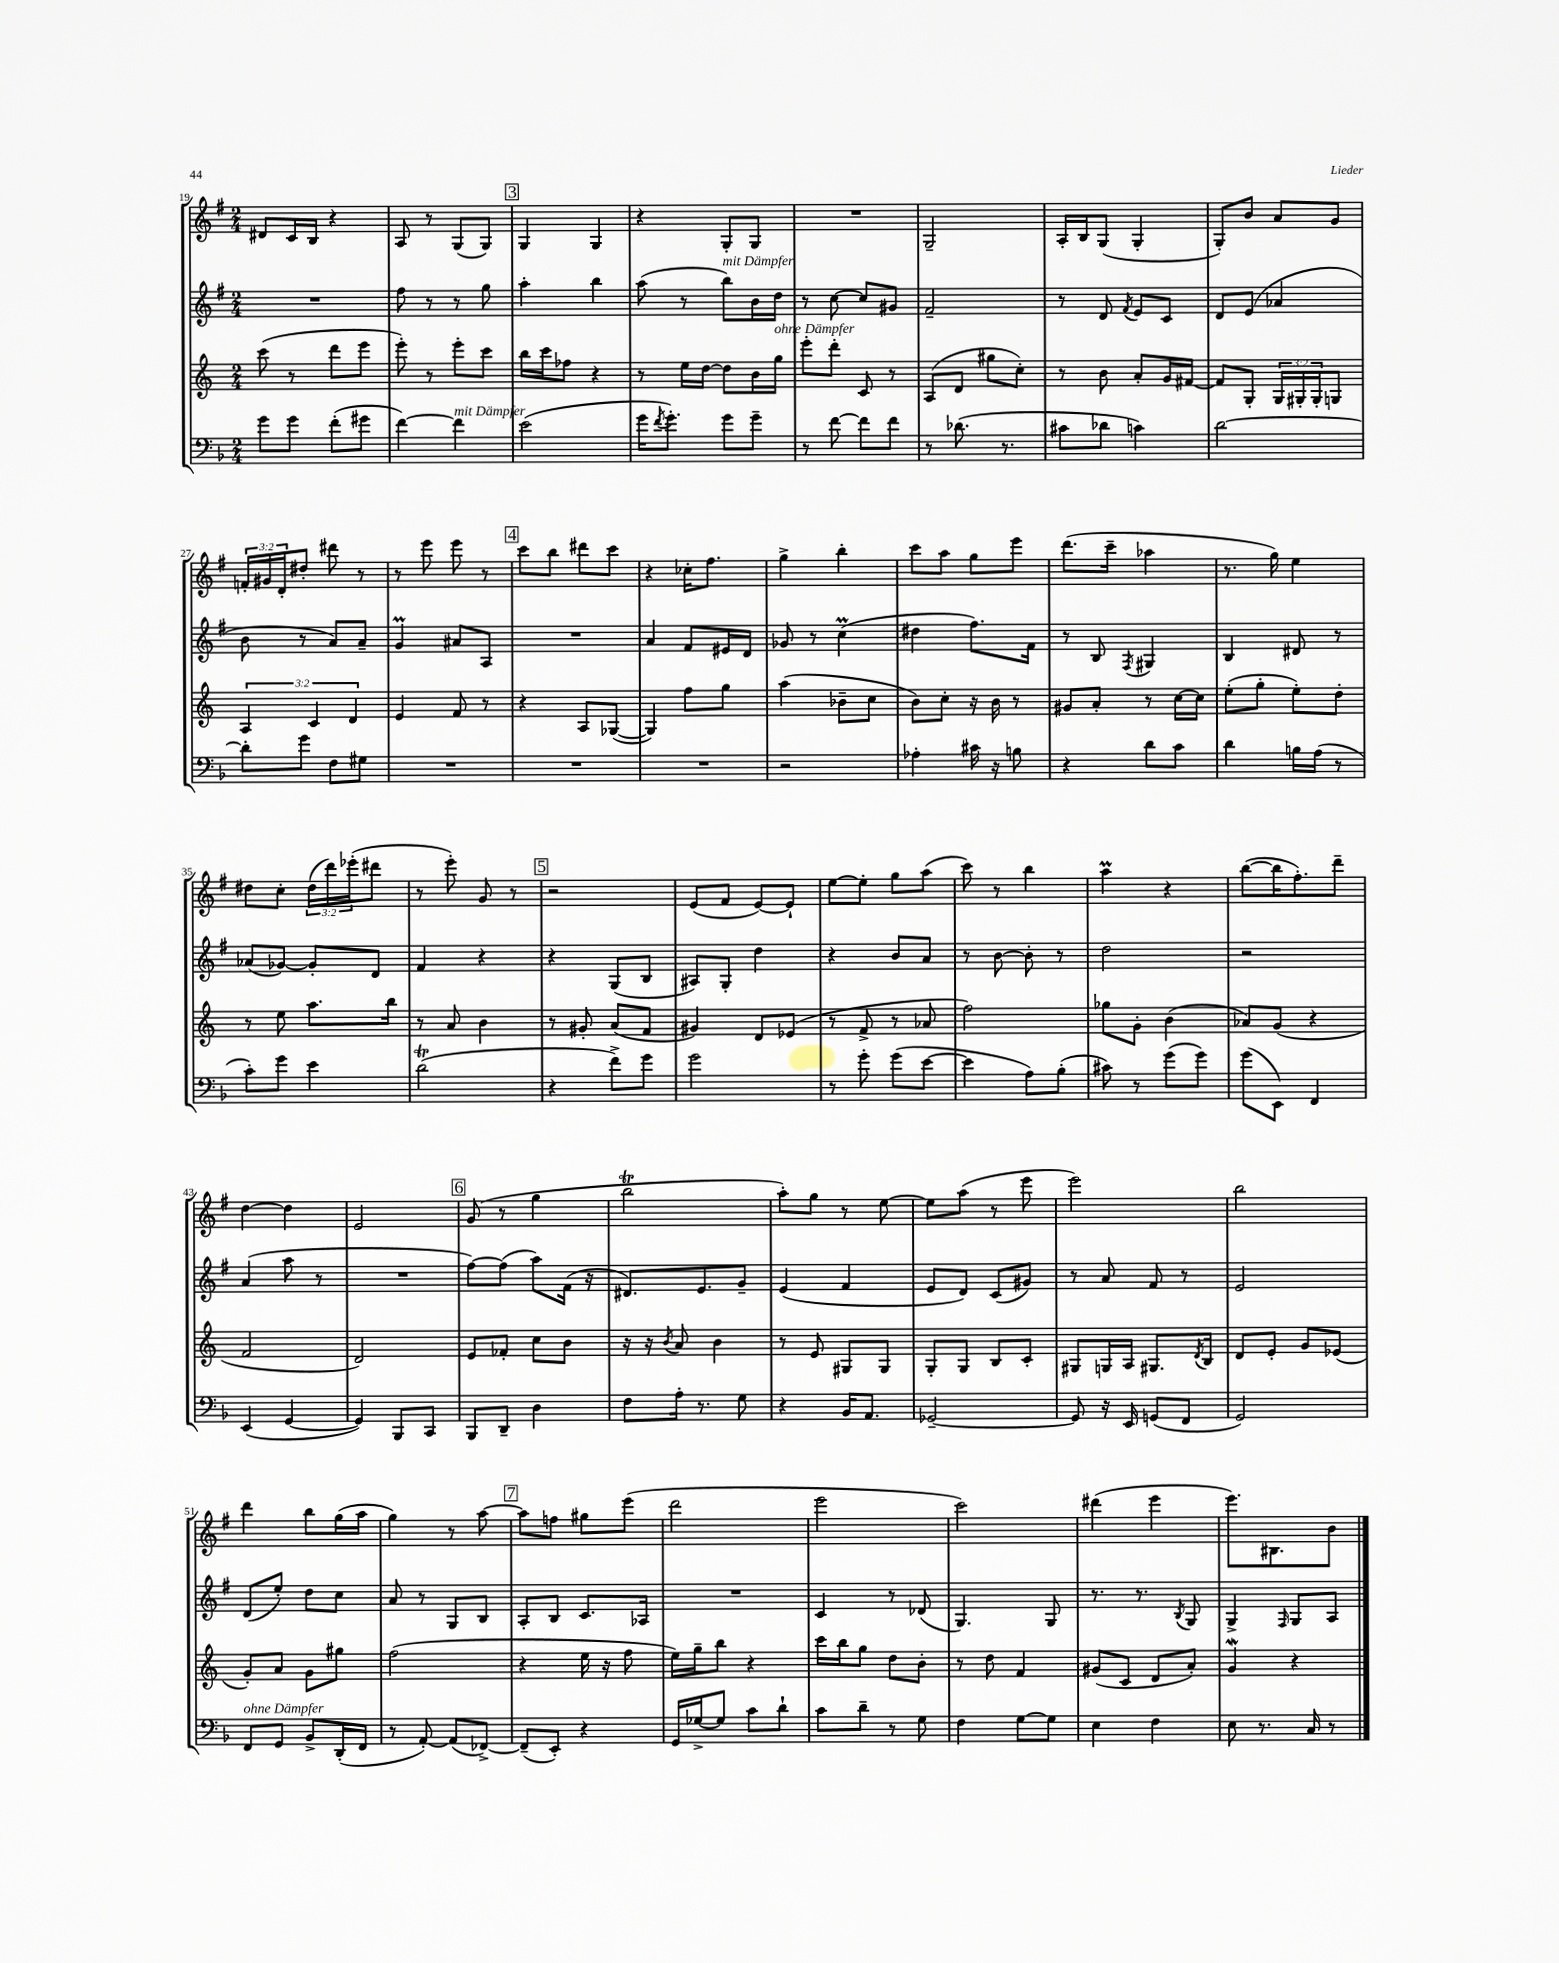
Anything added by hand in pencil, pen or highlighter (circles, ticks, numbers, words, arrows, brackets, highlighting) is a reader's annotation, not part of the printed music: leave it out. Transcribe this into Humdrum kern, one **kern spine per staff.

**kern	**kern	**kern	**kern
*staff4	*staff3	*staff2	*staff1
*clefF4	*clefG2	*clefG2	*clefG2
*k[b-]	*k[]	*k[f#]	*k[f#]
*M2/4	*M2/4	*M2/4	*M2/4
8g	(8ccc	2r	8d#
8g	8r	.	16c
.	.	.	16B
(8f'	8ddd	.	4r
8g#	8eee	.	.
=	=	=	=
[4f)	8eee')	8ff#	8A
.	8r	8r	8r
4f]	8eee'	8r	(8G
.	8ccc	8gg	8G)
=	=	=	=
(2e	16bb	4aa'	4G
.	16ccc	.	.
.	8ff-	.	.
.	4r	4bb	4G
=	=	=	=
16g	8r	(8aa	4r
8qf	.	.	.
8.g')	.	.	.
.	16ee	8r	.
.	[16dd	.	.
8g	8dd]	8bb)	8G'
8g~	16b	16b	8G
.	16gg	16dd	.
=	=	=	=
8r	8eee'	8r	2r
[8f	8ddd'	[8cc	.
8f]	8c	8cc]	.
8f	8r	8g#	.
=	=	=	=
8r	(8A	2f#~	2G~
(8.d-	8d	.	.
.	8gg#	.	.
8.r	.	.	.
.	8cc')	.	.
=	=	=	=
8c#	8r	8r	16A'
.	.	.	16B
8d-	8b	8d	(8G
.	.	8qf#	.
4c)	8a'	8e	4G'
.	16g	8c	.
.	[16f#	.	.
=	=	=	=
[2d	8f#]	8d	8G')
.	8G'	(8e	8b
.	24G	4a-	8a
.	24G#'	.	.
.	24G#'	.	.
.	8G	.	8g
=	=	=	=
8d']	6A	8b	24f'
.	.	.	24g#
.	.	.	24d'
8g	.	8r	8dd#'
.	6c	.	.
8F	.	8a)	8ddd#
.	6d	.	.
8G#	.	8a~	8r
=	=	=	=
2r	4e	4g	8r
.	.	.	8eee
.	8f	8a#	8eee
.	8r	8A	8r
=	=	=	=
2r	4r	2r	8ccc
.	.	.	8bb
.	8A	.	8ddd#
.	([8G-	.	8ccc
=	=	=	=
2r	4G-])	4a	4r
.	8ff	8f#	16cc-'
.	.	.	8.ff#
.	8gg	16e#	.
.	.	16d	.
=	=	=	=
2r	(4aa	8g-	4gg^
.	.	8r	.
.	8b-~	(4cc	4bb'
.	8cc	.	.
=	=	=	=
4A-'	8b)	4dd#	8ccc
.	8cc'	.	8aa
16c#	16r	8.ff#)	8gg
16r	16b	.	.
8B	8r	.	8eee
.	.	16f#	.
=	=	=	=
4r	8g#	8r	(8.ddd
.	8a'	8B	.
.	.	.	16ccc~
.	.	8qF#	.
8d	8r	4G#	4aa-
8c	[16cc	.	.
.	16cc]	.	.
=	=	=	=
4d	(8ee'	4B	8.r
.	8gg'	.	.
.	.	.	16gg)
16B	8ee')	8d#	4ee
(16A	.	.	.
8r	8dd'	8r	.
=	=	=	=
8c')	8r	(8a-	8dd#
8g	8ee	[8g-)	8cc'
4e	8.aa	8g-']	(24dd#
.	.	.	24ddd)
.	.	.	(24eee-'
.	.	8d	8ddd#
.	16bb	.	.
=	=	=	=
(2d	8r	4f#	8r
.	8a	.	8eee')
.	4b	4r	8g
.	.	.	8r
=	=	=	=
4r	8r	4r	2r
.	8g#'	.	.
8f^)	(8a	(8G	.
8g	8f	8B	.
=	=	=	=
2g	4g#)	8A#)	(8e
.	.	8G'	8f#
.	8d	4dd	[8e)
.	(8e-	.	8e`]
=	=	=	=
8r	8r	4r	[8ee
8g'	8f^	.	8ee']
(8g	8r	8b	8gg
[8e	8a-	8a	(8aa
=	=	=	=
4e]	2ff)	8r	8ccc)
.	.	[8b	8r
8A)	.	8b']	4bb
(8B-'	.	8r	.
=	=	=	=
8c#)	8gg-	2dd	4aa
8r	8g'	.	.
(8g	(4b	.	4r
8g)	.	.	.
=	=	=	=
(8g	8a-)	2r	([8bb
8EE)	(8g	.	16bb]
.	.	.	8.ff#')
4FF	4r	.	.
.	.	.	8ddd~
=	=	=	=
(4EE	2f	(4a	[4dd
[4GG	.	8aa	4dd]
.	.	8r	.
=	=	=	=
4GG])	2d)	2r	2e
8BBB-	.	.	.
8CC	.	.	.
=	=	=	=
8BBB-	8e	[8ff#)	(8g
8DD~	8f-'	(8ff#]	8r
4D	8cc	8aa)	4gg
.	8b	(16f#	.
.	.	16r	.
=	=	=	=
8F	16r	8.d#)	2bb
.	16r	.	.
.	8qb	.	.
16A'	8a	.	.
8.r	.	8.e	.
.	4b	.	.
8G	.	8g~	.
=	=	=	=
4r	8r	(4e	8aa')
.	8e	.	8gg
16BB-	8G#	4f#	8r
8.AA	.	.	.
.	8G#	.	[8ee
=	=	=	=
[2GG-~	8G'	8e	8ee]
.	8G	8d)	(8aa
.	8B	(8c	8r
.	8c'	8g#)	8eee
=	=	=	=
8GG-]	8G#	8r	2eee)
16r	16G	8a	.
16EE	16A	.	.
(8GG	8.G#	8f#	.
8FF	.	8r	.
.	8qd	.	.
.	16B	.	.
=	=	=	=
2GG)	8d	2e	2bb
.	8e'	.	.
.	8g	.	.
.	(8e-	.	.
=	=	=	=
8FF	8g')	(8d	4ddd
8GG	8a	8ee')	.
8BB-^	8g	8dd	8bb
(16DD'	8gg#	8cc	(16gg
16FF	.	.	16aa
=	=	=	=
8r	(2ff	8a	4gg)
[8AA')	.	8r	.
(8AA]	.	8G	8r
[8FF-^)	.	8B	[8aa
=	=	=	=
(8FF-~]	4r	8A'	8aa]
8EE')	.	8B	8ff
4r	16ee	8.c	8gg#
.	16r	.	.
.	8ff	.	(8eee
.	.	16A-	.
=	=	=	=
16GG	16ee)	2r	2ddd
[16G-^	16gg~	.	.
8G-]	8bb	.	.
8c	4r	.	.
8d`	.	.	.
=	=	=	=
8c	16ccc	4c	2eee
.	16bb	.	.
8d~	8gg	.	.
8r	8dd	8r	.
8G	8b'	(8d-	.
=	=	=	=
4F	8r	4.G)	2ccc)
.	8dd	.	.
[8G	4f	.	.
8G]	.	8G	.
=	=	=	=
4E	(8g#	8.r	(4ddd#
.	8c	.	.
.	.	8.r	.
4F	8d	.	4eee
.	.	8qB	.
.	8a')	8G	.
=	=	=	=
8E	4g	4G^	8.eee)
8.r	.	.	.
.	.	.	8.B#
.	.	16qqF#	.
.	4r	8G	.
16C	.	.	.
8r	.	8A	8b
==	==	==	==
*-	*-	*-	*-
